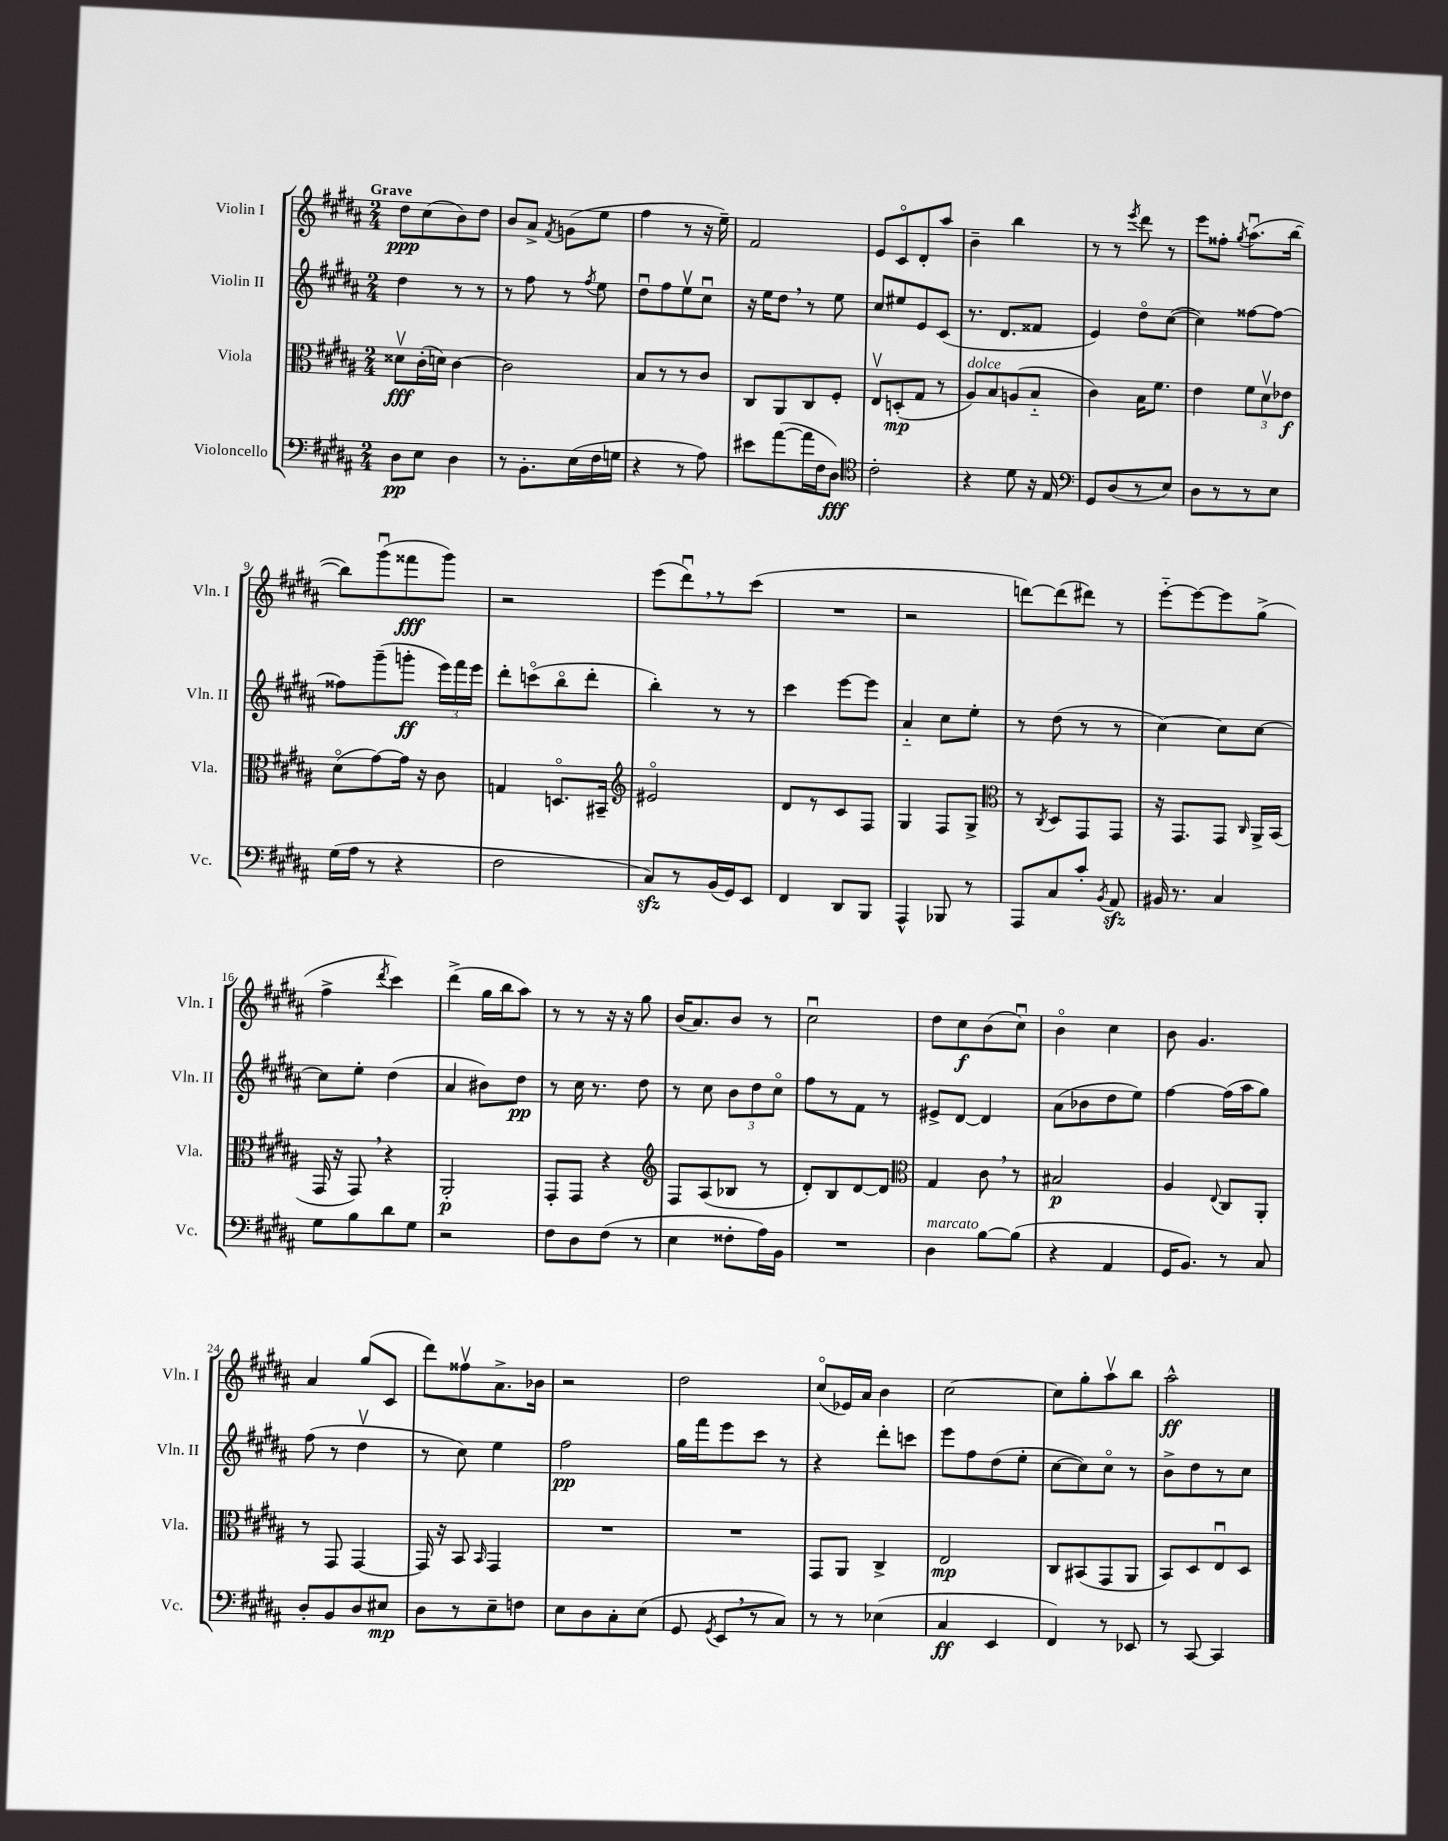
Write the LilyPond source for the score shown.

<<
\new StaffGroup <<
\new Staff = "s0" \with { instrumentName = "Violin I" shortInstrumentName = "Vln. I" } {
    \clef treble \key b \major \numericTimeSignature \time 2/4 \tempo "Grave"
    \autoBeamOff dis''8[\ppp cis''8( b'8) dis''8] |
    b'8[ ais'8]-> \acciaccatura { fis'8 } g'8[( e''8] |
    fis''4 r8 r16 e''16--) |
    fis'2 |
    e'8[ cis'8\flageolet dis'8-. ais''8] |
    b'4-- b''4 |
    r8 r8 \acciaccatura { e'''8 } dis'''8 r8 |
    e'''8[ fisis''8]-. \acciaccatura { gis''8 } ais''8.[\downbow( b''16]~ |
    b''8[) gis'''8\downbow( fisis'''8\fff gis'''8]) |
    r2 |
    e'''8[( dis'''8\downbow) \breathe r8 cis'''8]( |
    R2 |
    r2 |
    d'''8[~) d'''8( dis'''8]) r8 |
    e'''8[~-_ e'''8~ e'''8 gis''8]->( |
    fis''4-> \acciaccatura { dis'''8 } cis'''4) |
    dis'''4->( gis''16[ b''16 ais''8]) |
    r8 r8 r16 r16 gis''8 |
    b'16[( ais'8.) b'8] r8 |
    cis''2\downbow |
    dis''8[ cis''8\f b'8( cis''8]\downbow) |
    b'4\flageolet cis''4 |
    b'8 gis'4. |
    ais'4 gis''8[( cis'8] |
    dis'''8[) fisis''8\upbow ais'8.-> bes'16] |
    r2 |
    dis''2 |
    cis''8[\flageolet( ees'16) ais'16] b'4 |
    cis''2~ |
    cis''8[ gis''8-. ais''8\upbow b''8] |
    ais''2-^\ff \bar "|." |
}
\new Staff = "s1" \with { instrumentName = "Violin II" shortInstrumentName = "Vln. II" } {
    \clef treble \key b \major \numericTimeSignature \time 2/4
    \autoBeamOff dis''4 r8 r8 |
    r8 fis''8 r8 \acciaccatura { fis''8 } e''8 |
    dis''8[\downbow fis''8 e''8\upbow cis''8]\downbow |
    r16 e''16[ dis''8] \breathe r8 e''8 |
    cis''8[ eis''8 e'8 cis'8]( |
    r8. dis'8.[ fisis'8] |
    e'4) dis''8[\flageolet cis''8]~( |
    cis''4) fisis''8[~ fisis''8]~ |
    fisis''8[ gis'''8--( g'''8]-.\ff \tuplet 3/2 { e'''16[) fis'''16 e'''16] } |
    dis'''8[-. c'''8\flageolet( b''8\flageolet dis'''8]-. |
    b''4-.) r8 r8 |
    cis'''4 e'''8[~ e'''8] |
    ais'4-_ cis''8[ e''8]-. |
    r8 dis''8( r8 r8 |
    cis''4~) cis''8[ cis''8]~ |
    cis''8[ e''8]-. dis''4( |
    ais'4 bis'8[) dis''8]\pp |
    r8 cis''16 r8. dis''8 |
    r8 cis''8 \tuplet 3/2 { b'8[ dis''8 cis''8]\flageolet } |
    fis''8[ r8 fis'8] r8 |
    eis'8[-> dis'8]~ dis'4 |
    ais'8[( bes'8 dis''8 e''8]) |
    fis''4~ fis''16[( ais''16 gis''8]) |
    fis''8( r8 dis''4\upbow |
    r8 cis''8) e''4 |
    fis''2\pp |
    gis''16[ fis'''16 e'''8 cis'''8] r8 |
    r4 dis'''8[-. c'''8] |
    e'''8[ fis''8 dis''8( e''8]-. |
    cis''8[~ cis''8) cis''8]\flageolet r8 |
    b'8[-> dis''8 r8 cis''8] \bar "|." |
}
\new Staff = "s2" \with { instrumentName = "Viola" shortInstrumentName = "Vla." } {
    \clef alto \key b \major \numericTimeSignature \time 2/4
    \autoBeamOff disis'8[\upbow\fff cis'16-.( d'16]) cis'4~ |
    cis'2 |
    b8[ r8 r8 cis'8] |
    cis8[ ais,8 cis8 fis8]-. |
    e8[\upbow d8-.\mp( gis8] r8 |
    ais8[^\markup { \italic "dolce" }) b8 a8( b8]-_ |
    cis'4) b16[ fis'8.] |
    e'4 \tuplet 3/2 { fis'8[ dis'8\upbow ees'8]\f } |
    dis'8[\flageolet( gis'8~) gis'16] r16 cis'8 |
    g4 d8.[\flageolet bis,16]-- |
    \clef treble eis'2\flageolet |
    dis'8[ r8 cis'8 fis8] |
    gis4 fis8[ gis8]-> |
    \clef alto r8 \acciaccatura { cis8 } dis8[ gis,8 gis,8] |
    r16 gis,8.[ gis,8] \grace { cis16 } ais,16[-> b,16]( |
    gis,16 r16 gis,8) \breathe r4 |
    ais,2-.\p |
    gis,8[-. gis,8] r4 |
    \clef treble fis8[ ais8( bes8] r8 |
    dis'8[-.) b8 dis'8~ dis'8] |
    \clef alto gis4 cis'8 \breathe r8 |
    bis2\p |
    ais4 \appoggiatura { e8 } cis8[ ais,8]-. |
    r8 gis,8 gis,4~ |
    gis,16 r16 b,8 \grace { b,16 } gis,4 |
    R2 |
    R2 |
    gis,8[ ais,8] cis4-> |
    e2\mp |
    cis8[ bis,8( gis,8 ais,8] |
    b,8[) dis8 e8\downbow dis8] \bar "|." |
}
\new Staff = "s3" \with { instrumentName = "Violoncello" shortInstrumentName = "Vc." } {
    \clef bass \key b \major \numericTimeSignature \time 2/4
    \autoBeamOff dis8[\pp e8] dis4 |
    r8 b,8.[-. e16( fis16 g16] |
    r4 r8 ais8) |
    eis'8[ ais'8~( ais'16 fis16 dis8]\fff) |
    \clef tenor cis'2-. |
    r4 dis'8 r16 e16 |
    \clef bass gis,8[ dis8( r8 e8]) |
    dis8[ r8 r8 e8] |
    gis16[( ais16] r8 r4 |
    fis2 |
    cis8[\sfz) r8 b,16( gis,16) e,8] |
    fis,4 dis,8[ b,,8] |
    ais,,4-^ bes,,8 r8 |
    ais,,8[ cis8 cis'8]-. \acciaccatura { b,8 } ais,8\sfz |
    bis,16 r8. cis4 |
    gis8[ b8 dis'8 gis8] |
    r2 |
    fis8[ dis8 fis8]( r8 |
    e4 fisis8[-. ais16) b,16] |
    R2 |
    dis4^\markup { \italic "marcato" } b8[~ b8]( |
    r4 ais,4 |
    gis,16[ b,8.]) r8 cis8 |
    dis8[-. b,8 dis8 eis8]\mp |
    dis8[ r8 e8-- f8] |
    e8[ dis8 cis8-. e8]( |
    gis,8 \acciaccatura { gis,8 } e,8[ \breathe r8 cis8]) |
    r8 r8 ees4( |
    cis4\ff e,4 |
    fis,4) r8 ees,8 |
    r8 cis,8~ cis,4 \bar "|." |
}
>>
>>
